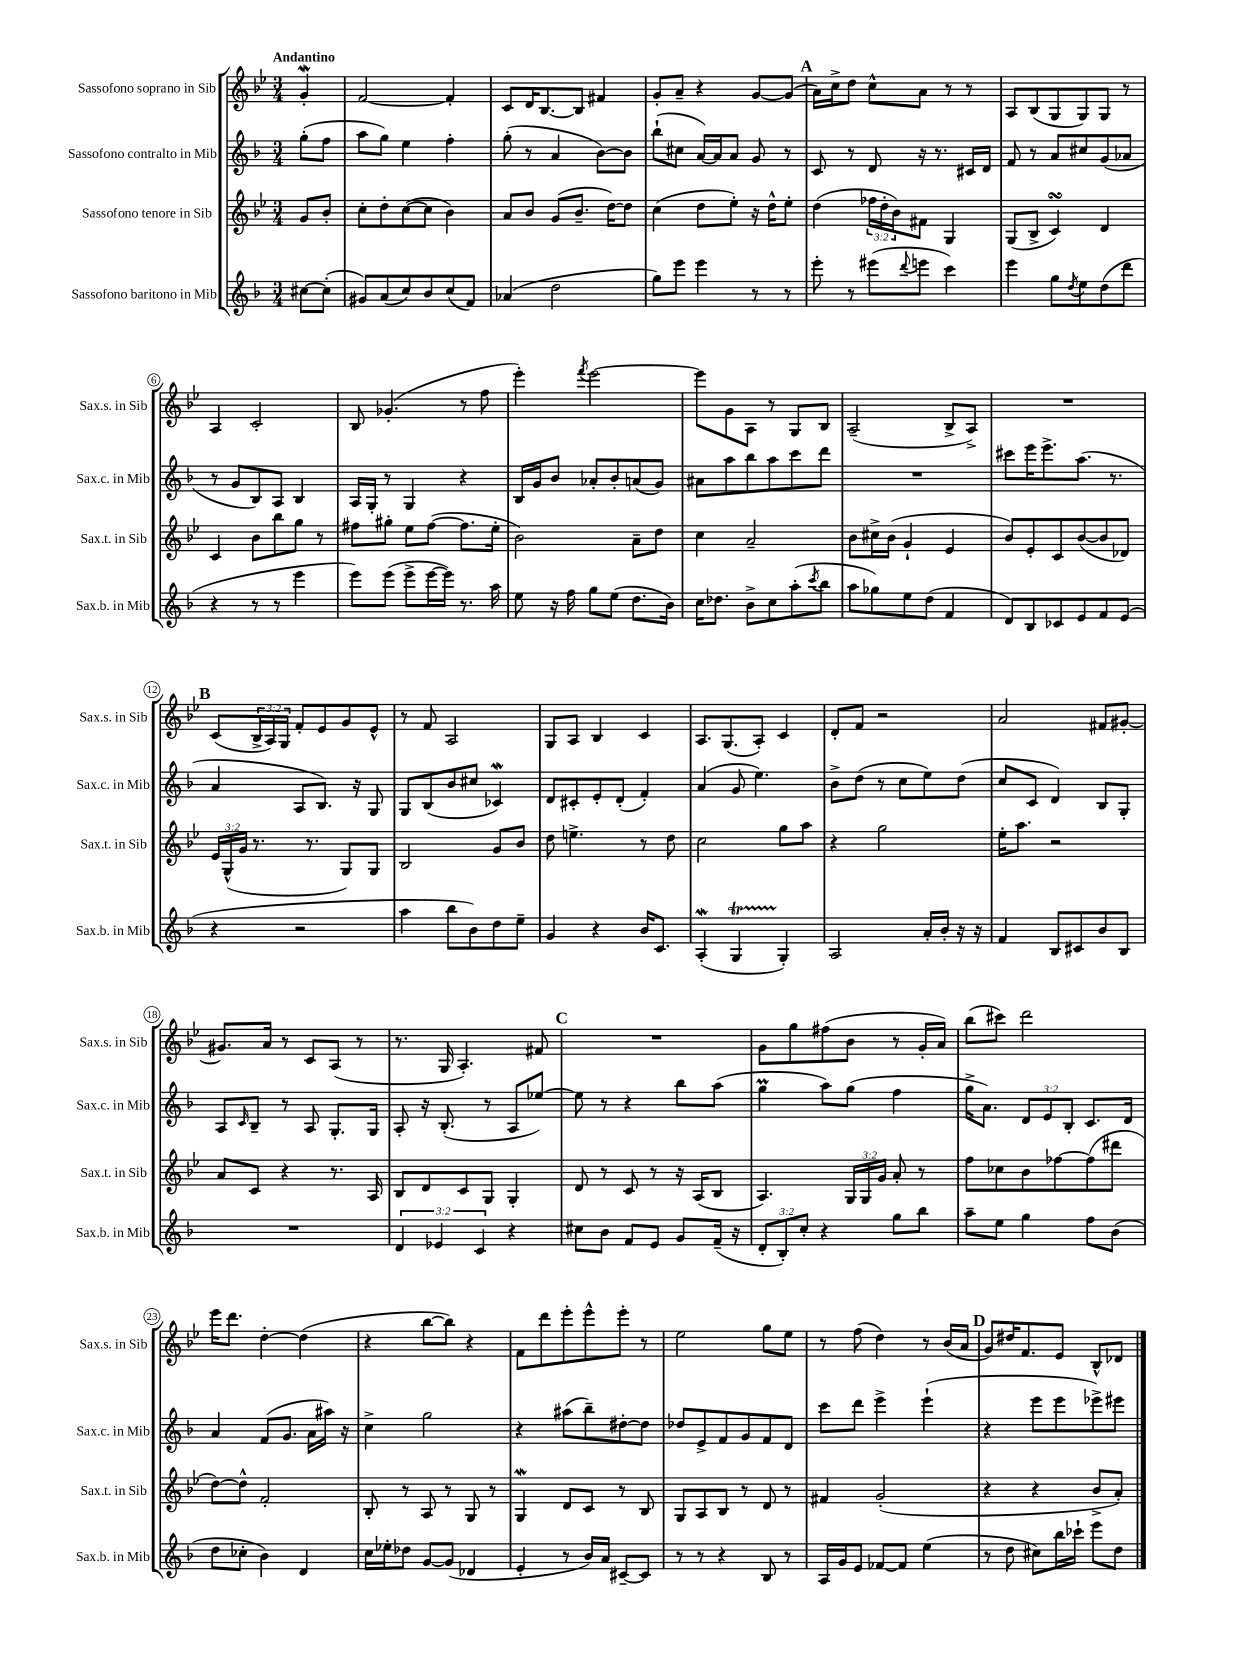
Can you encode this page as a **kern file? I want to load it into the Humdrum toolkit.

**kern	**kern	**kern	**kern
*staff4	*staff3	*staff2	*staff1
*clefG2	*clefG2	*clefG2	*clefG2
*k[b-]	*k[b-e-]	*k[b-]	*k[b-e-]
*M3/4	*M3/4	*M3/4	*M3/4
[8cc#	8g	(8gg'	4g'
(8cc#']	8b-'	8ff	.
=	=	=	=
8g#)	8cc'	8aa	[2f
(8a	8dd'	8gg)	.
8cc)	([8cc	4ee	.
8b-	8cc]	.	.
(8cc	4b-)	4ff'	4f']
8f)	.	.	.
=	=	=	=
(4a-	8a	(8gg'	8c
.	8b-	8r	16d
.	.	.	[8.B-
2dd	(8g	4a	.
.	8.b-~	.	8B-]
.	.	[8b-)	4f#
.	[16dd)	.	.
.	8dd]	8b-]	.
=	=	=	=
8gg)	(4cc	(8bb-`	8g'
8eee	.	8cc#	8a~
4eee	8dd	[16a)	4r
.	.	16a]	.
.	8ee-')	8a	.
8r	16r	8g	[8g
.	16dd^^	.	.
8r	8ee-'	8r	(8g]
=	=	=	=
8eee'	(4dd	8c	16a)
.	.	.	16cc^
8r	.	8r	8dd
(8eee#	24ff-	8d	8cc^^
.	24dd'	.	.
.	24b-)	.	.
8qqddd	.	.	.
8eee	8f#	16r	8a
.	.	8.r	.
4ccc)	4G	.	8r
.	.	16c#	8r
.	.	16d	.
=	=	=	=
4eee	(8G	8f	8A
.	8B-^	8r	(8B-
8gg	4c)	8a	8G
8qdd	.	.	.
8ee	.	8cc#	8G)
(8dd	4d	(8g	8G
8ddd	.	8a-	8r
=	=	=	=
4r	4c	8r	4A
.	.	8g	.
8r	8b-	8B-)	2c'
8r	8bb-	8A	.
4eee	8gg	4B-	.
.	8r	.	.
=	=	=	=
8eee)	8ff#	16A	8B-
.	.	16G'	.
(8eee	8gg#'	8r	(4.g-'
8eee^	8ee-	4G	.
[16eee	([8ff#	.	.
16eee])	.	.	.
8.r	8.ff#]	4r	8r
.	.	.	8ff
16aa	16ee-'	.	.
=	=	=	=
8ee	2b-)	16B-	4eee-')
.	.	16g	.
16r	.	8b-	.
16ff	.	.	.
.	.	.	8qfff
8gg	.	8a-'	[2eee-
(8ee	.	8b-'	.
8.dd	8a~	(8a	.
.	8dd	8g)	.
16b-)	.	.	.
=	=	=	=
16cc	4cc	8a#	8eee-]
8.dd-	.	.	.
.	.	8aa	8g
8b-^	2a~	8bb-	8A
8cc	.	8aa	8r
(8aa'	.	8ccc	8G
8qccc	.	.	.
8bb-	.	8ddd	8B-
=	=	=	=
8aa	8b-	2.r	(2A~
8gg-)	16cc#^	.	.
.	(16b-	.	.
8ee	4g`	.	.
(8dd	.	.	.
4f	4e-	.	8B-^
.	.	.	8A^)
=	=	=	=
8d)	8b-)	8ccc#	2.r
8B-	8e-'	16eee	.
.	.	8.eee^	.
8c-	8c	.	.
8e	([8b-	(8.aa	.
8f	8b-]	.	.
.	.	8.r	.
(8e	8d-)	.	.
=	=	=	=
4r	24e-	4a	(8c
.	(24G^^	.	.
.	24g	.	.
.	8.r	.	24B-^
.	.	.	24A)
.	.	.	24G
2r	.	8A	8f'
.	8.r	.	.
.	.	8.B-)	8e-
.	8G)	.	8g
.	.	16r	.
.	8G	8G	8e-^^
=	=	=	=
4aa	2B-	8G	8r
.	.	(8B-	8f
8bb-	.	8b-	2A
8b-)	.	8cc#	.
8dd	8g	4c-)	.
8ee~	8b-	.	.
=	=	=	=
4g	8dd	8d	8G
.	4.ee^	8c#'	8A
4r	.	8e'	4B-
.	.	(8d'	.
16b-	8r	4f')	4c
8.c	.	.	.
.	8dd	.	.
=	=	=	=
(4A'	2cc	(4a	8.A
.	.	.	(8.G
4G	.	8g	.
.	.	4.ee)	8A')
4G')	8gg	.	4c
.	8aa	.	.
=	=	=	=
2A	4r	8b-^	8d'
.	.	(8dd	8f
.	2gg	8r	2r
.	.	8cc	.
16a'	.	8ee)	.
16b-'	.	.	.
16r	.	(8dd	.
16r	.	.	.
=	=	=	=
4f	16ee-'	8cc	2a
.	8.aa	.	.
.	.	8c	.
8B-	2r	4d)	.
8c#	.	.	.
8b-	.	8B-	8f#
8B-	.	8G'	[8g#'
=	=	=	=
2.r	8a	8A	8.g#]
.	.	16qqc	.
.	8c	8B-~	.
.	.	.	16a
.	4r	8r	8r
.	.	8A	8c
.	8.r	8.G'	(8A
.	.	.	8r
.	16A	16G	.
=	=	=	=
6d	8B-	8A'	8.r
.	8d	16r	.
6e-	.	.	.
.	.	(8.B-'	16G
.	8c	.	4.A')
6c	.	.	.
.	8G	8r	.
4r	4G'	8A	.
.	.	[8ee-)	8f#
=	=	=	=
8cc#	8d	8ee-]	2.r
8b-	8r	8r	.
8f	8c	4r	.
8e	8r	.	.
8g	16r	8bb-	.
.	(16A	.	.
(16f~	8B-	(8aa	.
16r	.	.	.
=	=	=	=
12d'	4.A)	4gg	8g
12B-')	.	.	.
.	.	.	8gg
12cc'	.	.	.
4r	.	8aa)	(8ff#
.	24G	(8gg	8b-
.	24G	.	.
.	24g	.	.
8gg	8a'	4ff	8r
8bb-	8r	.	16g'
.	.	.	16a)
=	=	=	=
8aa~	8ff	16gg^	(8bb-
.	.	8.a)	.
8ee	8cc-	.	8ccc#)
4gg	8b-	12d	2ddd
.	.	12e	.
.	[8ff-	.	.
.	.	12B-'	.
8ff	(8ff-]	8.c	.
(8b-	8ddd#	.	.
.	.	16d	.
=	=	=	=
8dd	[8dd)	4a	16eee-
.	.	.	8.ddd
8cc-'	8dd^^]	.	.
4b-)	2f'	(8f	[4dd'
.	.	8.g	.
4d	.	.	(4dd]
.	.	16a	.
.	.	16aa#)	.
.	.	16r	.
=	=	=	=
16cc	8B-'	4cc^	4r
16ee-'	.	.	.
8dd-	8r	.	.
[8g	8A	2gg	[8bb-
(8g]	8r	.	8bb-])
4d-	8G	.	4r
.	8r	.	.
=	=	=	=
4e'	4G	4r	8f
.	.	.	8ddd
8r	8d	(8aa#	8eee-'
16b-)	8c	8bb-~)	8eee-^^
16a	.	.	.
[8c#~	8r	[8dd#'	8eee-'
8c#]	8B-	8dd#]	8r
=	=	=	=
8r	8G	8dd-	2ee-
8r	8A	8e^	.
4r	8B-	8f	.
.	8r	8g	.
8B-	8d	8f	8gg
8r	8r	8d	8ee-
=	=	=	=
16A	4f#	8ccc	8r
16g	.	.	.
8e	.	8ddd	(8ff
[8f-	(2g'	4eee^	4dd)
8f-]	.	.	.
(4ee	.	(4eee`	8r
.	.	.	(16b-
.	.	.	16a
=	=	=	=
8r	4r	4r	8g)
8dd	.	.	16dd#
.	.	.	8.f
8cc#)	4r	8eee	.
16bb-	.	8eee	8e-
16ccc-`	.	.	.
8eee	8b-^	8eee-^)	8B-^^
8dd	8a')	8eee#	8d-
==	==	==	==
*-	*-	*-	*-
